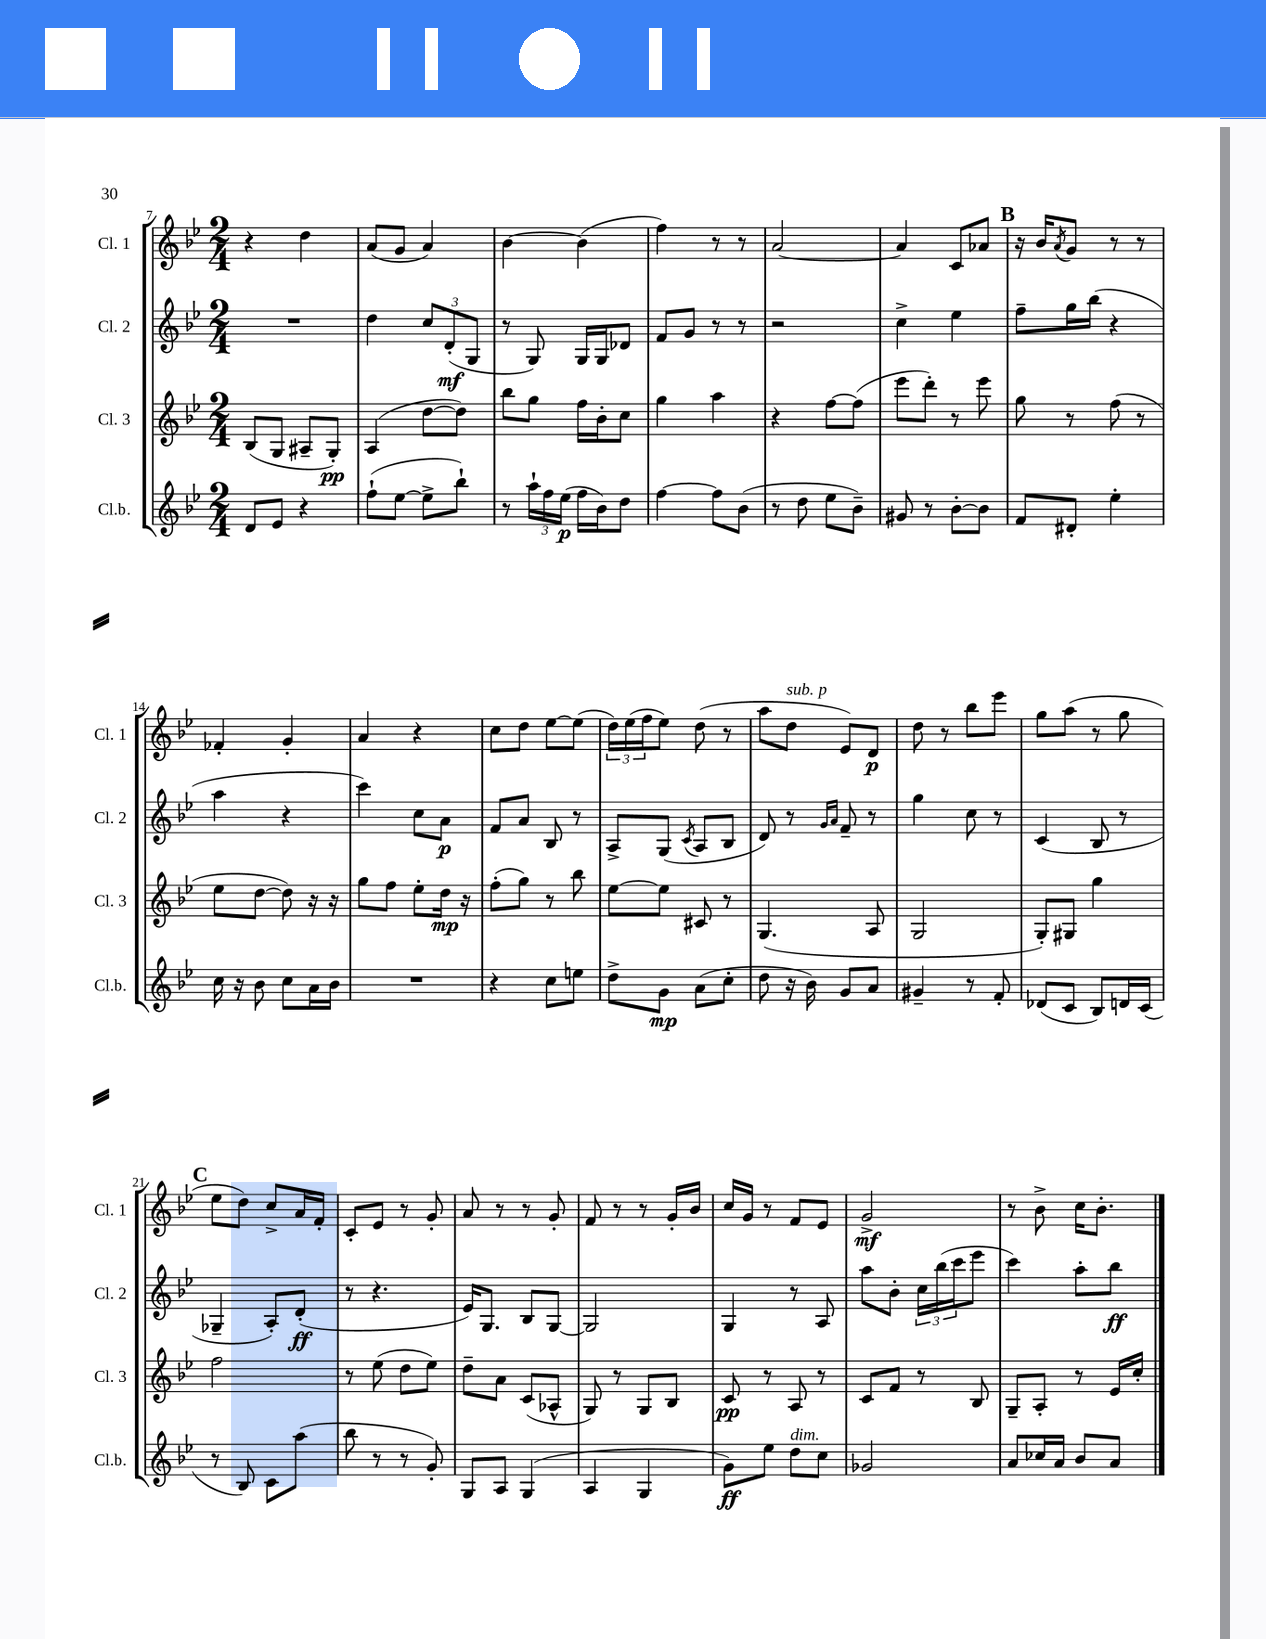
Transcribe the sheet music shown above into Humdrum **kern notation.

**kern	**kern	**kern	**kern
*staff4	*staff3	*staff2	*staff1
*clefG2	*clefG2	*clefG2	*clefG2
*k[b-e-]	*k[b-e-]	*k[b-e-]	*k[b-e-]
*M2/4	*M2/4	*M2/4	*M2/4
8d/L	(8B-/L	2r	4r
8e-/J	8G/J	.	.
4r	8A#~/L	.	4dd\
.	8G'/J)	.	.
=	=	=	=
(8ff`\L	(4A/	4dd\	(8a/L
[8ee-\J	.	.	8g/J
8ee-^\]L	[8dd\L	12cc/L	4a/)
.	.	(12d'/	.
8bb-`\J)	8dd\]J)	.	.
.	.	12G/J	.
=	=	=	=
8r	8bb-\L	8r	[4b-\
24aa`\LL	8gg\J	8G/)	.
24ff\	.	.	.
(24ee-\JJ	.	.	.
16ff\LL	16ff\LL	16G/LL	(4b-\]
16b-\J)	16b-'\J	16G/J	.
8dd\J	8cc\J	8d-/J	.
=	=	=	=
[4ff\	4gg\	8f/L	4ff\)
.	.	8g/J	.
8ff\]L	4aa\	8r	8r
(8b-\J	.	8r	8r
=	=	=	=
8r	4r	2r	[2a/
8dd\	.	.	.
8ee-\L	[8ff\L	.	.
8b-~\J)	(8ff\]J	.	.
=	=	=	=
8g#/	8eee-\L	4cc^\	4a/]
8r	8ddd'\J)	.	.
[8b-'\L	8r	4ee-\	8c/L
8b-\]J	8eee-\	.	8a-/J
=	=	=	=
8f/L	8gg\	8ff~\L	16r
.	.	.	16b-/LK
.	.	.	8qa/
8d#'/J	8r	16gg\L	8g/J
.	.	(16bb-\JJ	.
4ee-'\	(8ff\	4r	8r
.	8r	.	8r
=	=	=	=
16cc\	8ee-\L	4aa\	4f-'/
16r	.	.	.
8b-\	[8dd\J	.	.
8cc\L	8dd\])	4r	4g'/
16a\L	16r	.	.
16b-\JJ	16r	.	.
=	=	=	=
2r	8gg\L	4ccc\)	4a/
.	8ff\J	.	.
.	8ee-'\L	8cc\L	4r
.	16dd\Jk	8a\J	.
.	16r	.	.
=	=	=	=
4r	(8ff'\L	8f/L	8cc\L
.	8gg\J)	8a/J	8dd\J
8cc\L	8r	8B-/	[8ee-\L
8ee\J	8bb-\	8r	(8ee-\]J
=	=	=	=
8dd^\L	[8ee-\L	8A^/L	24dd\LL)
.	.	.	(24ee-\
.	.	.	24ff\J
8g\J	8ee-\]J	(8G/J	8ee-\J)
.	.	8qc/	.
(8a\L	8c#/	8A/L	(8dd\
8cc'\J	8r	8B-/J	8r
=	=	=	=
8dd\	(4.G/	8d/)	8aa\L
16r	.	8r	8dd\J
16b-\)	.	.	.
.	.	16qqg/LL	.
.	.	16qqa/JJ	.
8g/L	.	8f~/	8e-/L)
8a/J	8A/	8r	8d/J
=	=	=	=
4g#~/	2G/	4gg\	8dd\
.	.	.	8r
8r	.	8cc\	8bb-\L
8f'/	.	8r	8eee-\J
=	=	=	=
(8d-/L	8G'/L)	(4c/	8gg\L
8c/J	8G#/J	.	(8aa\J
8B-/L)	4gg\	8B-/	8r
16d/L	.	8r	8gg\
(16c/JJ	.	.	.
=	=	=	=
8r	2ff\	4G-~/	8ee-\L
8B-/)	.	.	8dd\J)
8c\L	.	8A'/L)	8cc^/L
(8aa\J	.	(8d'/J	16a/L
.	.	.	16f'/JJ
=	=	=	=
8bb-\	8r	8r	8c'/L
8r	(8ee-\	4.r	8e-/J
8r	8dd\L	.	8r
8g'/)	8ee-\J)	.	8g'/
=	=	=	=
8G/L	8dd~\L	16e-/LK)	8a/
.	.	8.G/J	.
8A/J	8a\J	.	8r
(4G/	(8c/L	8B-/L	8r
.	8A-^^/J	[8G/J	8g'/
=	=	=	=
4A/	8G/)	2G/]	8f/
.	8r	.	8r
4G/	8G/L	.	8r
.	8B-/J	.	16g'/LL
.	.	.	16b-/JJ
=	=	=	=
8g\L)	8c/	4G/	16cc/LL
.	.	.	16g/JJ
8ee-\J	8r	.	8r
8dd\L	8A/	8r	8f/L
8cc\J	8r	8A/	8e-/J
=	=	=	=
2g-/	8c/L	8aa\L	2g^/
.	8f/J	8b-'\J	.
.	8r	24cc\LL	.
.	.	(24bb-\	.
.	.	24ccc\J	.
.	8B-/	8eee-\J	.
=	=	=	=
8a/L	8G~/L	4ccc\)	8r
16cc-/L	8A'/J	.	8b-^\
16a/JJ	.	.	.
8b-/L	8r	8aa'\L	16cc\LK
.	.	.	8.b-'\J
8a/J	16e-/LL	8bb-\J	.
.	16cc'/JJ	.	.
==	==	==	==
*-	*-	*-	*-
